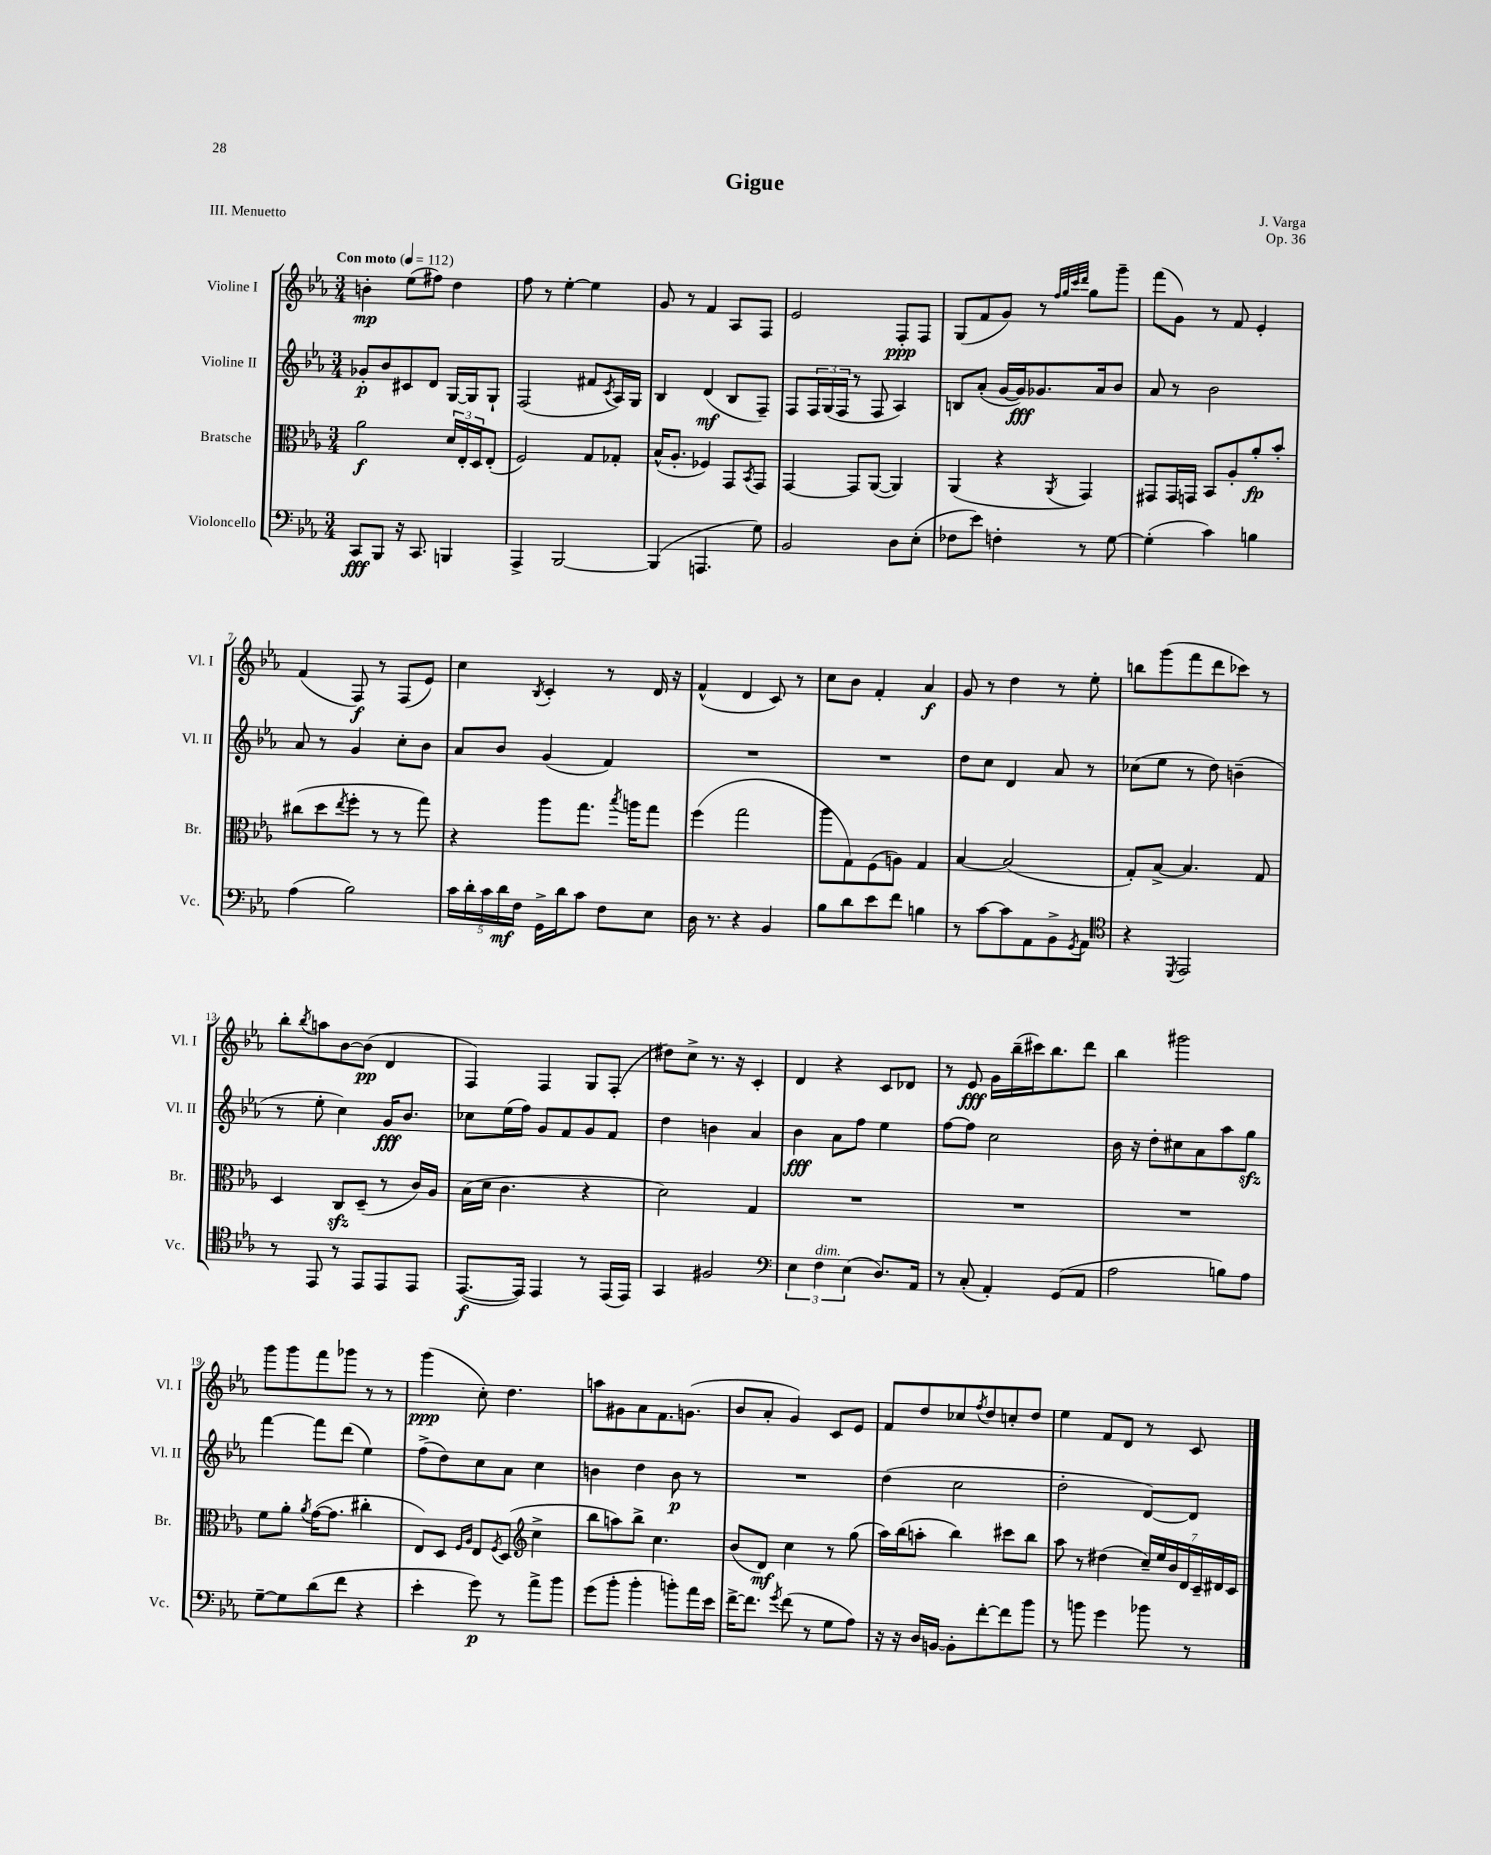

**kern	**kern	**kern	**kern
*staff4	*staff3	*staff2	*staff1
*clefF4	*clefC3	*clefG2	*clefG2
*k[b-e-a-]	*k[b-e-a-]	*k[b-e-a-]	*k[b-e-a-]
*M3/4	*M3/4	*M3/4	*M3/4
*MM112	*MM112	*MM112	*MM112
8CC/L	2a-\	8g-'/L	4b'\
8BBB-/J	.	8b-/	.
16r	.	8c#/	(8ee-\L
8.CC/	.	.	.
.	.	8d/J	8ff#\J)
4BBB/	24d/LL	[16G/LL	4dd\
.	24E-'/	.	.
.	.	16G/]J	.
.	24D/J	.	.
.	(8E-'/J	8G`/J	.
=	=	=	=
4AAA-^/	2F/)	(2F/	8ff\
.	.	.	8r
[2BBB-/	.	.	[4ee-'\
.	8G/L	8f#/L	4ee-\]
.	.	8qc/	.
.	8G-'/J	16A-/L)	.
.	.	16G/JJ	.
=	=	=	=
(4BBB-/]	(16B-^^/LK	4B-/	8g/
.	8.A-'/J	.	.
.	.	.	8r
4.AAA/	4F-/)	(4d/	4f/
.	8GG/L	8B-/L	8A-/L
.	8qBB-/	.	.
8G\)	8GG/J	8F~/J)	8F/J
=	=	=	=
2BB-/	[4GG/	8F/L	2e-/
.	.	24F/L	.
.	.	(24G/	.
.	.	24F/JJ	.
.	8GG/]L	8r	.
.	([8AA-/J	8F/	.
8D\L	4AA-/])	4A-/)	8F'/L
(8E-'\J	.	.	8F/J
=	=	=	=
8F-\L	(4AA-/	8B/L	(8G/L
8e-\J)	.	(8a-'/J	8f/
4F'\	4r	[16g/LL	8g/J)
.	.	16g/]J)	.
.	.	8.g-/	8r
.	.	.	32qqff/LLL
.	.	.	32qqgg/
.	.	.	32qqccc/
.	8qAA-/	.	32qqddd/JJJ
8r	4GG/)	.	8gg\L
.	.	16a-/k	.
[8G\	.	8b-/J	8ggg~\J
=	=	=	=
(4G'\]	8GG#/L	8a-/	(8fff\L
.	16GG#/L	8r	8g\J)
.	16GG/JJ	.	.
4c\)	8BB-/L	2b-\	8r
.	8A-'/	.	8f/
4B\	8a-'/	.	4e-'/
.	8b-'/J	.	.
=	=	=	=
(4A-\	(8cc#\L	8a-/	(4f/
.	8dd\	8r	.
.	8qee-/	.	.
2B-\)	8ff'\J	4g/	8F/)
.	8r	.	8r
.	8r	8cc'\L	(8F/L
.	8gg\)	8b-\J	8e-/J)
=	=	=	=
20c\LL	4r	8a-/L	4cc\
20d'\	.	.	.
20c\	.	.	.
.	.	8b-/J	.
20d\	.	.	.
20F\JJ	.	.	.
.	.	.	8qB-/
16GG^\LL	8aa-\L	(4g/	4c'/
16d\J	.	.	.
8c\J	8.gg\J	.	.
8F\L	.	4f/)	8r
.	8qbb-/	.	.
.	16aa\LK	.	.
8E-\J	8gg\J	.	16d/
.	.	.	16r
=	=	=	=
16D\	(4ff\	2.r	(4f^^/
8.r	.	.	.
4r	2gg\	.	4d/
4BB-/	.	.	8c/)
.	.	.	8r
=	=	=	=
8B-\L	8aa-\L	2.r	8cc\L
8d\	8G\)	.	8b-\J
8e-\	(8F\	.	4f'/
8f\J	8A\J)	.	.
4B\	4G/	.	4a-/
=	=	=	=
8r	[4B-/	8dd\L	8g/
[8c\L	.	8cc\J	8r
8c\]	(2B-/]	4d/	4dd\
8AA-\	.	.	.
8BB-^\	.	8a-/	8r
8qGG/	.	.	.
8AA-\J	.	8r	8ee-'\
=	=	=	=
*clefC4	*	*	*
4r	8G'/L)	(8cc-\L	8bb\L
.	[8B-^/J	8ee-\J	(8ggg\
8qDD/	.	.	.
2EE-/	4.B-/]	8r	8fff\
.	.	8dd\)	8ddd\
.	.	(4b~\	8ccc-\J)
.	8G/	.	8r
=	=	=	=
8r	4D/	8r	8bb-'\L
.	.	.	8qbb-/
8EE-/	.	8ee-'\	8aa\
8r	8C/L	4cc\)	[8b-\
8EE-/L	(8D~/J	.	(8b-\]J
8EE-/	8r	16g/LK	4d/
.	.	8.b-/J	.
8EE-/J	16c/LL)	.	.
.	16A-/JJ	.	.
=	=	=	=
([8.EE-/L	(16B-\LL	8cc-\L	4F/)
.	16d\JJ	.	.
.	4.c\	(16ee-\L	.
16EE-/]Jk)	.	16ff\JJ)	.
4EE-/	.	8g/L	4F/
.	.	8f/	.
8r	4r	8g/	8G/L
(16EE-/LL	.	8f/J	(8F'/J
16EE-/JJ)	.	.	.
=	=	=	=
4GG/	2d\)	4dd\	8dd#\L)
.	.	.	8cc^\J
2F#/	.	4b\	8.r
.	.	.	16r
.	4G/	4a-/	4c'/
=	=	=	=
*clefF4	*	*	*
6E-\	2.r	4b-\	4d/
6F\	.	.	.
.	.	8a-\L	4r
(6E-\	.	.	.
.	.	8ff\J	.
8.D/L)	.	4ee-\	8c/L
.	.	.	8d-/J
16AA-/Jk	.	.	.
=	=	=	=
8r	2.r	[8ff\L	8r
(8C'/	.	8ff\]J	8e-/
4AA-'/)	.	2cc\	16g\LL
.	.	.	(16bb-~\
.	.	.	16ccc#\J)
.	.	.	8.bb-\
(8GG/L	.	.	.
8AA-/J	.	.	8ddd\J
=	=	=	=
2A-\	2.r	16b-\	4bb-\
.	.	16r	.
.	.	8dd'\L	.
.	.	8cc#\	2ggg#\
.	.	8a-\	.
8B\L)	.	8aa-\	.
8A-\J	.	8gg\J	.
=	=	=	=
[8G~\L	8f\L	[4fff\	8ggg\L
8G\]	8a-'\J	.	8ggg\
.	8qa-/	.	.
(8d\	([16g\LK	8fff\]L	8fff\
.	8.g\]J	.	.
8f\J	.	(8ddd\J	8ggg-\J
4r	4cc#'\	4ee-\)	8r
.	.	.	8r
=	=	=	=
4e-'\	8E-/L)	(8ff^\L	(4ggg\
.	8D/J	8dd\)	.
.	16qqF/LL	.	.
.	16qqA-/JJ	.	.
8g\)	8E-/L	8cc\	8cc'\)
.	8qF/	.	.
8r	(8D/J	8a-\J	4.dd\
*	*clefG2	*	*
8a-^\L	4cc^\	4cc\	.
8b-\J	.	.	.
=	=	=	=
(8g\L	8bb-\L	4b\	8aa\L
8b-'\J	8aa\)	.	8g#\
4b-'\	8bb-^\J	4dd\	8a-\
.	4.cc\	.	8.f\
8b'\L)	.	8b\	.
.	.	.	(8.g\J
16a-\L	.	8r	.
16e-\JJ	.	.	.
=	=	=	=
[16f^\LK	(8b-/L	2.r	8b-/L
8.f\]J	.	.	.
.	8d/J)	.	8a-'/J
8qg/	.	.	.
(8f\	4cc\	.	4g/)
8r	.	.	.
8G\L	8r	.	8c/L
8A-\J)	(8gg\	.	8e-/J
=	=	=	=
16r	16aa-\LL)	(4dd\	8f/L
16r	(16bb-\J	.	.
16D/LL	8aa'\J	.	8dd/
[16BB/JJ	.	.	.
8BB'\]L	4bb-\)	2cc\	8cc-/
.	.	.	8qff/
[8f'\	.	.	8dd/
8f\]	8ccc#\L	.	8cc'/
8b-\J	8bb-\J	.	8dd/J
=	=	=	=
8r	8aa-\	2dd'\	4ee-\
8b\	8r	.	.
4g\	(4dd#\	.	8f/L
.	.	.	8d/J
8b-\	28cc~/LL)	[8d/L)	8r
.	28ee-/	.	.
.	28b-/	.	.
.	28d/	.	.
8r	.	8d/]J	8c/
.	28c~/	.	.
.	28d#/	.	.
.	28c/JJ	.	.
==	==	==	==
*-	*-	*-	*-
